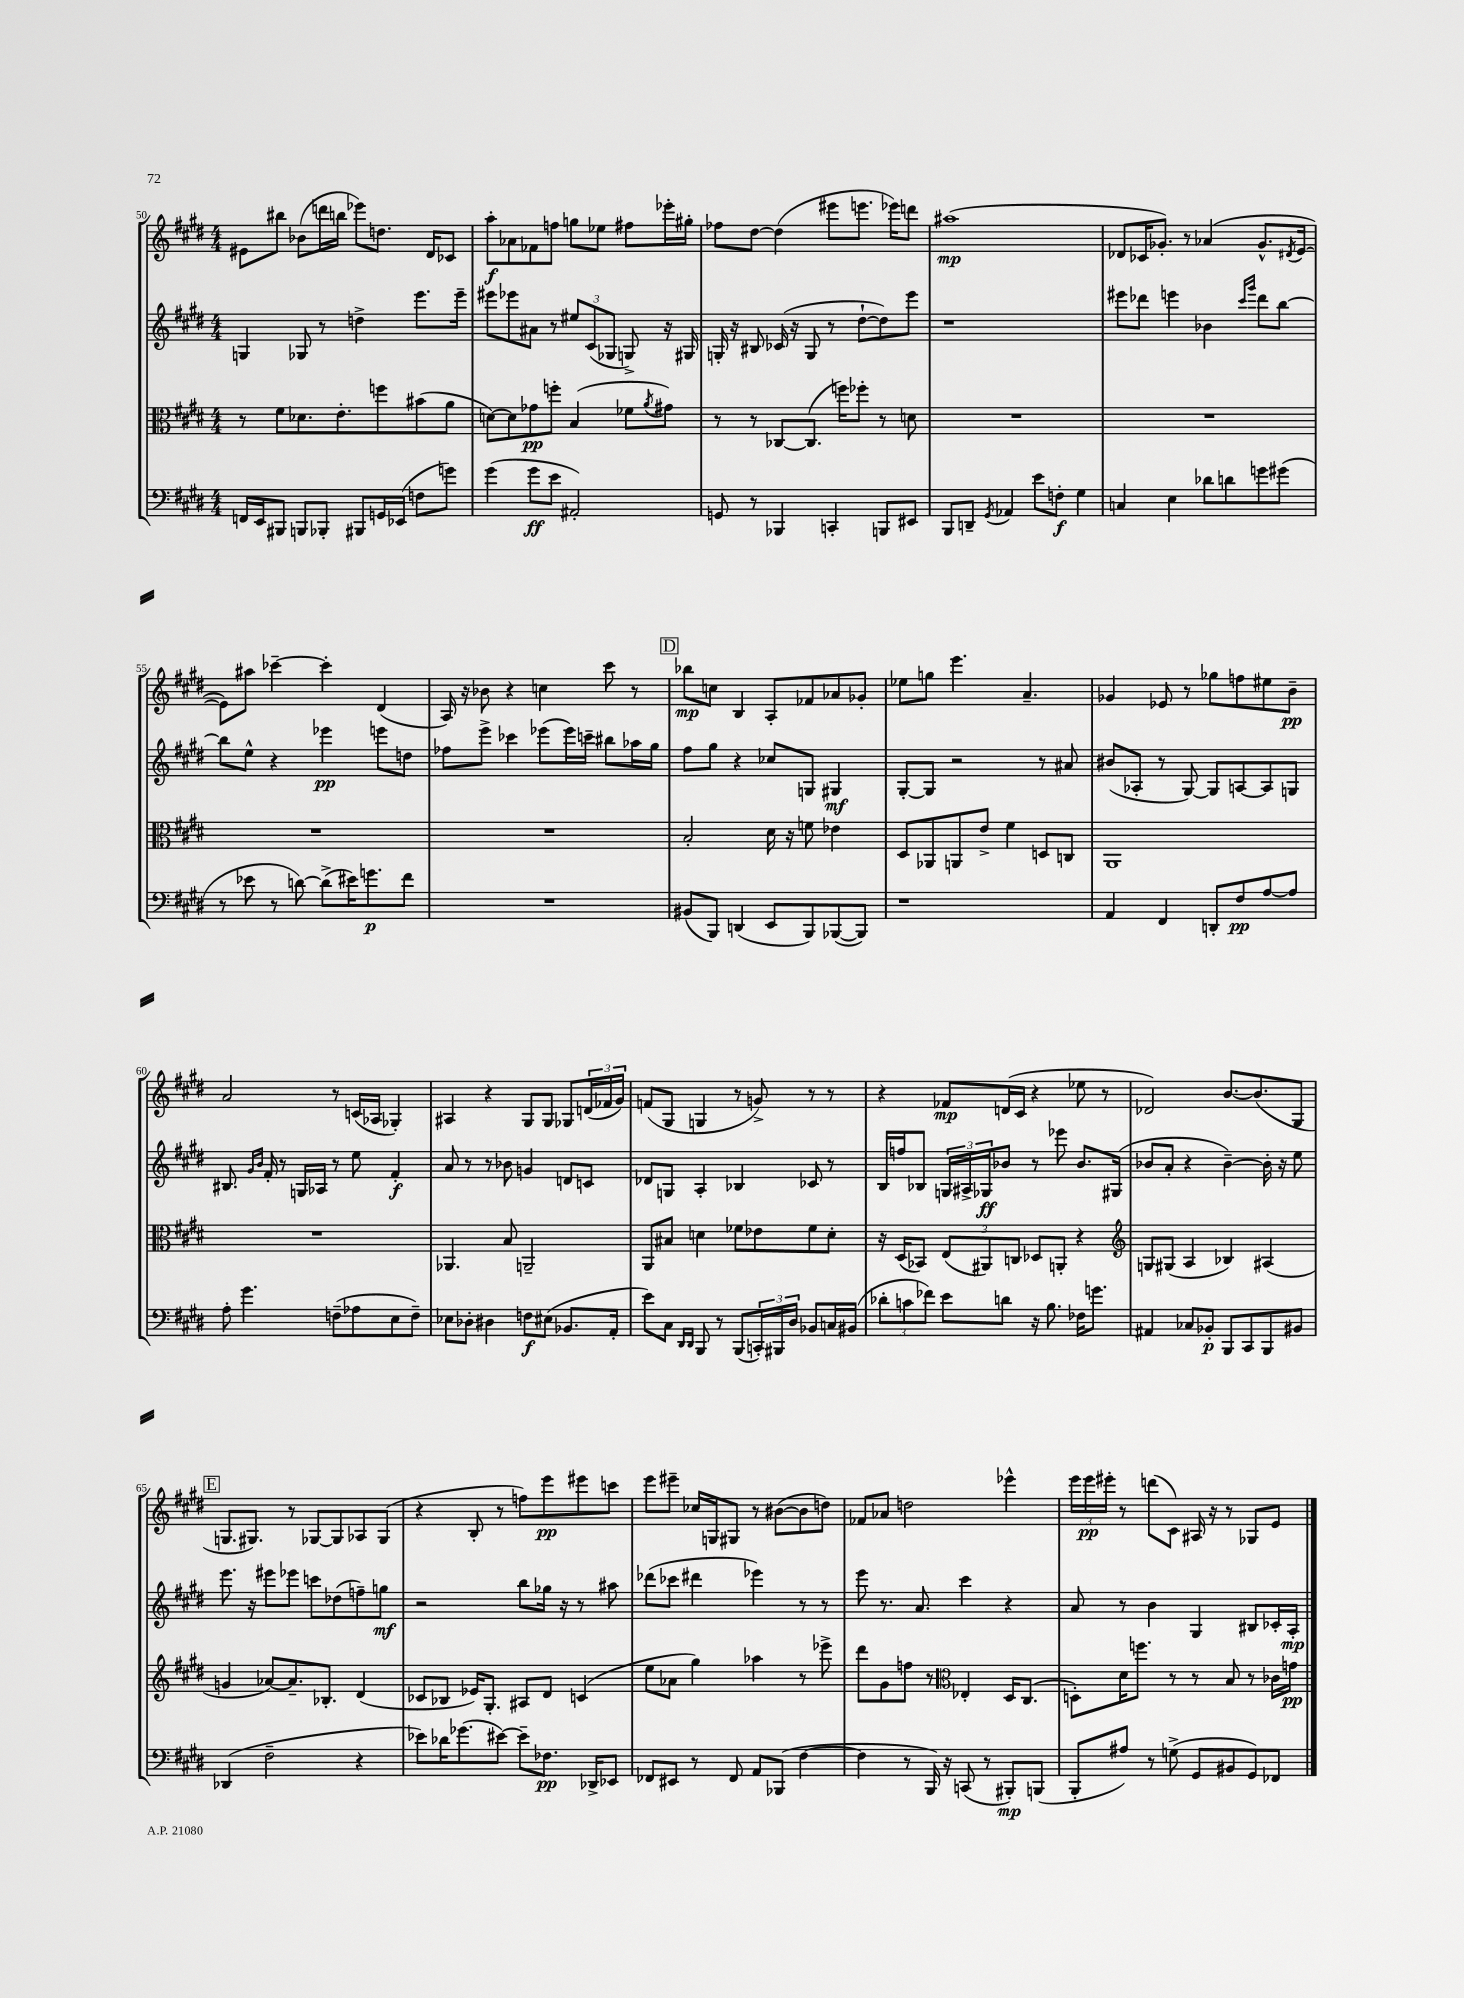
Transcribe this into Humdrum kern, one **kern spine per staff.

**kern	**kern	**kern	**kern
*staff4	*staff3	*staff2	*staff1
*clefF4	*clefC3	*clefG2	*clefG2
*k[f#c#g#d#]	*k[f#c#g#d#]	*k[f#c#g#d#]	*k[f#c#g#d#]
*M4/4	*M4/4	*M4/4	*M4/4
16FF/LL	8r	4G/	8e#\L
16EE/J	.	.	.
8BBB#/J	8f#\L	.	8bb#\J
8BBB/L	8.d-\	8G-/	(8b-\L
8BBB-'/J	.	8r	16ddd\L
.	8.e'\	.	16bb\JJ
8BBB#/L	.	4dd^\	8eee-\L)
16GG/L	8ff\	.	8.dd\J
(16EE-/JJ	.	.	.
8F\L	(8b#\	8.eee\L	.
.	.	.	16d#/LK
8g\J)	8a\J	.	8c-/J
.	.	16eee~\Jk	.
=	=	=	=
(4g#\	[8d\L)	8eee#\L	8aa'\L
.	8d\]	8eee-\	8a-\
8g#\L	8g-\	8a#\J	8f-\
8e\J	8ff'\J	8r	8ff\J
2AA#'/)	(4B/	12ee#/L	8gg\L
.	.	(12c#/	.
.	.	.	8ee-\J
.	.	12G-/J	.
.	8f-\L	8G^/)	8ff#\L
.	8qa/	.	.
.	8g#\J)	16r	16eee-'\L
.	.	16G#/	16gg#'\JJ
=	=	=	=
8GG/	8r	16G'/	8ff-\L
.	.	16r	.
8r	8r	8B#/	[8dd#\J
4BBB-/	[8C-/L	(16c-/	(4dd#\]
.	.	16r	.
.	(8.C-/]J	8G/	.
4CC'/	.	8r	8eee#\L
.	16ff\LK)	.	.
.	8ff-'\J	[8dd#`\L	8.eee\J
8BBB/L	8r	8dd#\])	.
.	.	.	16eee-\LK)
8EE#/J	8d\	8eee\J	8ddd\J
=	=	=	=
8BBB/L	1r	1r	(1aa#
8DD~/J	.	.	.
8qGG#/	.	.	.
4AA-/	.	.	.
8e\L	.	.	.
8F'\J	.	.	.
4G#\	.	.	.
=	=	=	=
4C/	1r	8eee#\L	8d-/L
.	.	8ddd-\J	16c-/K
.	.	.	8.g-'/J)
4E\	.	4eee\	.
.	.	.	8r
8d-\L	.	4b-\	(4a-/
8d\	.	.	.
.	.	16qqccc#/LL	.
.	.	16qqggg#/JJ	.
8g\	.	8ddd-\L	8.g-^^/L
(8g#\J	.	[8bb\J	.
.	.	.	8qd#/
.	.	.	[16e/Jk
=	=	=	=
8r	1r	8bb\]L	8e\]L)
8e-\	.	8ee^^\J	8aa#\J
8r	.	4r	[4ccc-~\
[8d\)	.	.	.
(8d^\]L	.	4eee-\	4ccc-'\]
16e#\K)	.	.	.
8.g\	.	.	.
.	.	8eee\L	(4d#/
8f#\J	.	8dd\J	.
=	=	=	=
1r	1r	8ff-\L	16A/)
.	.	.	16r
.	.	8eee^\J	8b-\
.	.	4ccc-\	4r
.	.	(8eee-\L	4cc\
.	.	16eee-\L)	.
.	.	16ccc~\JJ	.
.	.	8bb#\L	8ccc#\
.	.	16aa-\L	8r
.	.	16gg#\JJ	.
=	=	=	=
(8BB#/L	2B'/	8ff#\L	8bb-\L
8BBB/J)	.	8gg#\J	8cc\J
(4DD/	.	4r	4B/
8EE/L	16d#\	8cc-/L	8A'/L
.	16r	.	.
8BBB/)	8f\	8G/J	8f-/
([8BBB-/	4e-\	4G#/	8a-/
8BBB-/]J)	.	.	8g-'/J
=	=	=	=
1r	8D#/L	[8G#'/L	8ee-\L
.	8AA-/	8G#/]J	8gg\J
.	8AA/	2r	4.eee\
.	8e^/J	.	.
.	4f#\	.	.
.	.	.	4.a~/
.	8D/L	8r	.
.	8C/J	8a#/	.
=	=	=	=
4AA/	1AA	(8b#/L	4g-/
.	.	8A-'/J	.
4FF#/	.	8r	8e-/
.	.	[8G#/)	8r
8DD'/L	.	8G#/]L	8gg-\L
8F#/	.	[8A/	8ff\
[8A/	.	8A/]	8ee#\
8A/]J	.	8G/J	8b~\J
=	=	=	=
8A'\	1r	8.B#/	2a/
4.g#\	.	.	.
.	.	16qqg#/LL	.
.	.	16qqb/JJ	.
.	.	16f#'/	.
.	.	8r	.
.	.	16G/LL	.
.	.	16A-/JJ	.
(8F~\L	.	8r	8r
8A-\	.	8ee\	(16c/LL
.	.	.	16A-/JJ
8E\	.	4f#'/	4G-'/)
8F~\J)	.	.	.
=	=	=	=
8E-\L	4.AA-/	8a/	4A#/
8D-'\J	.	8r	.
4D#\	.	8r	4r
.	8B/	8b-\	.
8F\L	2AA~/	4g/	8G#/L
(8E#\J	.	.	8G#/J
8.BB-/L	.	8d/L	8G-/L
.	.	8c/J	(24d/L
.	.	.	24f-/
16AA'/Jk	.	.	.
.	.	.	24g#/JJ)
=	=	=	=
8e\L)	8AA/L	8d-/L	(8f/L
8C#\J	8B#/J	8G/J	8G#/J
16qqDD#/LL	.	.	.
16qqDD#/JJ	.	.	.
8BBB/	4d\	4A'/	4G/
8r	.	.	.
(8BBB/L	8f-\L	4B-/	8r
24CC'/L)	8e-\	.	8g^/)
24BBB#/	.	.	.
24D#/JJ	.	.	.
8BB-/L	8f-\	8c-/	8r
16C/L	8d'\J	8r	8r
(16BB#/JJ	.	.	.
=	=	=	=
12d-'\L	16r	16B/LL	4r
.	(16D#/LK	16ff/J	.
12c\	.	.	.
.	8BB-/J)	8B-/J	.
12f-\J)	.	.	.
8e\L	(12E/L	24G/LL	8f-/L
.	.	24A#^/	.
.	12AA#/)	24G-/J	.
8d\J	.	8b-/J	(16d/L
.	12C/J	.	.
.	.	.	16c#/JJ
16r	8D-/L	8r	4r
8.B\	.	.	.
.	8AA'/J	8eee-\	.
16F-\LK	4r	8.b-/L	8ee-\
8.g\J	.	.	.
.	.	.	8r
.	.	(16G#/Jk	.
=	=	=	=
*	*clefG2	*	*
4AA#/	8G/L	8b-/L	2d-/)
.	(8G#/J	8a'/J	.
8C-/L	4A/	4r	.
8BB-'/J	.	.	.
8BBB/L	4B-/)	[4b-~\)	[8.b/L
8CC#/	.	.	.
.	.	.	(8.b/]
8BBB/	(4A#/	16b-'\]	.
.	.	16r	.
8BB#/J	.	8ee\	8G#/J
=	=	=	=
(4DD-/	4g/	8.eee\	8.G/L
.	.	16r	8.G#/J)
2F#~\	[8a-/L)	8eee#\L	.
.	8.a-~/]	8eee-\J	8r
.	.	8ccc\L	[8G-/L
.	8.B-'/J	.	.
.	.	(8dd-\	8G-/]
4r	(4d#/	8ff~\)	8A-/
.	.	8gg\J	(8G-/J
=	=	=	=
8e-\L)	8c-/L	2r	4r
16d-\K	8B-/J	.	.
(8.g-\	.	.	.
.	16e-/LK)	.	8B'/
.	8.G#'/J	.	.
[8e#\J)	.	.	8r
8e#~\]L	8A#/L	8bb\L	8ff\L)
8.F-\J	8d#/J	16gg-\Jk	8eee\
.	.	16r	.
.	(4c/	8r	8eee#\
16DD-^/LK	.	.	.
8EE-/J	.	8aa#\	8ccc\J
=	=	=	=
8FF-/L	8ee\L	(8ddd-\L	8eee\L
8EE#/J	8a-\J	8ccc-\J	8eee#~\J
8r	4gg#\)	4ddd#\	16cc-/LL
.	.	.	16G/J
8FF-/	.	.	8G#/J
8AA/L	4aa-\	4eee-\)	8r
(8BBB-/J	.	.	([8b#\L
[4F#\	8r	8r	8b#\]
.	8eee-^\	8r	8dd\J)
=	=	=	=
4F#\]	8ddd#\L	8eee\	8f-/L
.	8g#\	8.r	8a-/J
8r	8ff\J	.	2dd\
.	.	8.a/	.
16BBB/)	8r	.	.
16r	.	.	.
*	*clefC3	*	*
(8CC/	4E-'/	4ccc#\	.
8r	.	.	.
8BBB#'/L)	16D#/LK	4r	4eee-^^\
.	(8.C#/J	.	.
(8BBB/J	.	.	.
=	=	=	=
8BBB'/L	8D'\L)	8a/	24eee\LL
.	.	.	24eee\
.	.	.	24eee#'\JJ
8A#/J)	16d#\K	8r	8r
.	8.ff\J	.	.
8r	.	4b\	(8ddd\L
(8G^\	8r	.	8c#\J)
8GG#/L	8r	4G#/	16A#/
.	.	.	16r
8BB#/	8B/	.	8r
8GG#/)	8r	8B#/L	8G-/L
8FF-/J	16c-\LL	16c-'/L	8e/J
.	16g\JJ	16A'/JJ	.
==	==	==	==
*-	*-	*-	*-
